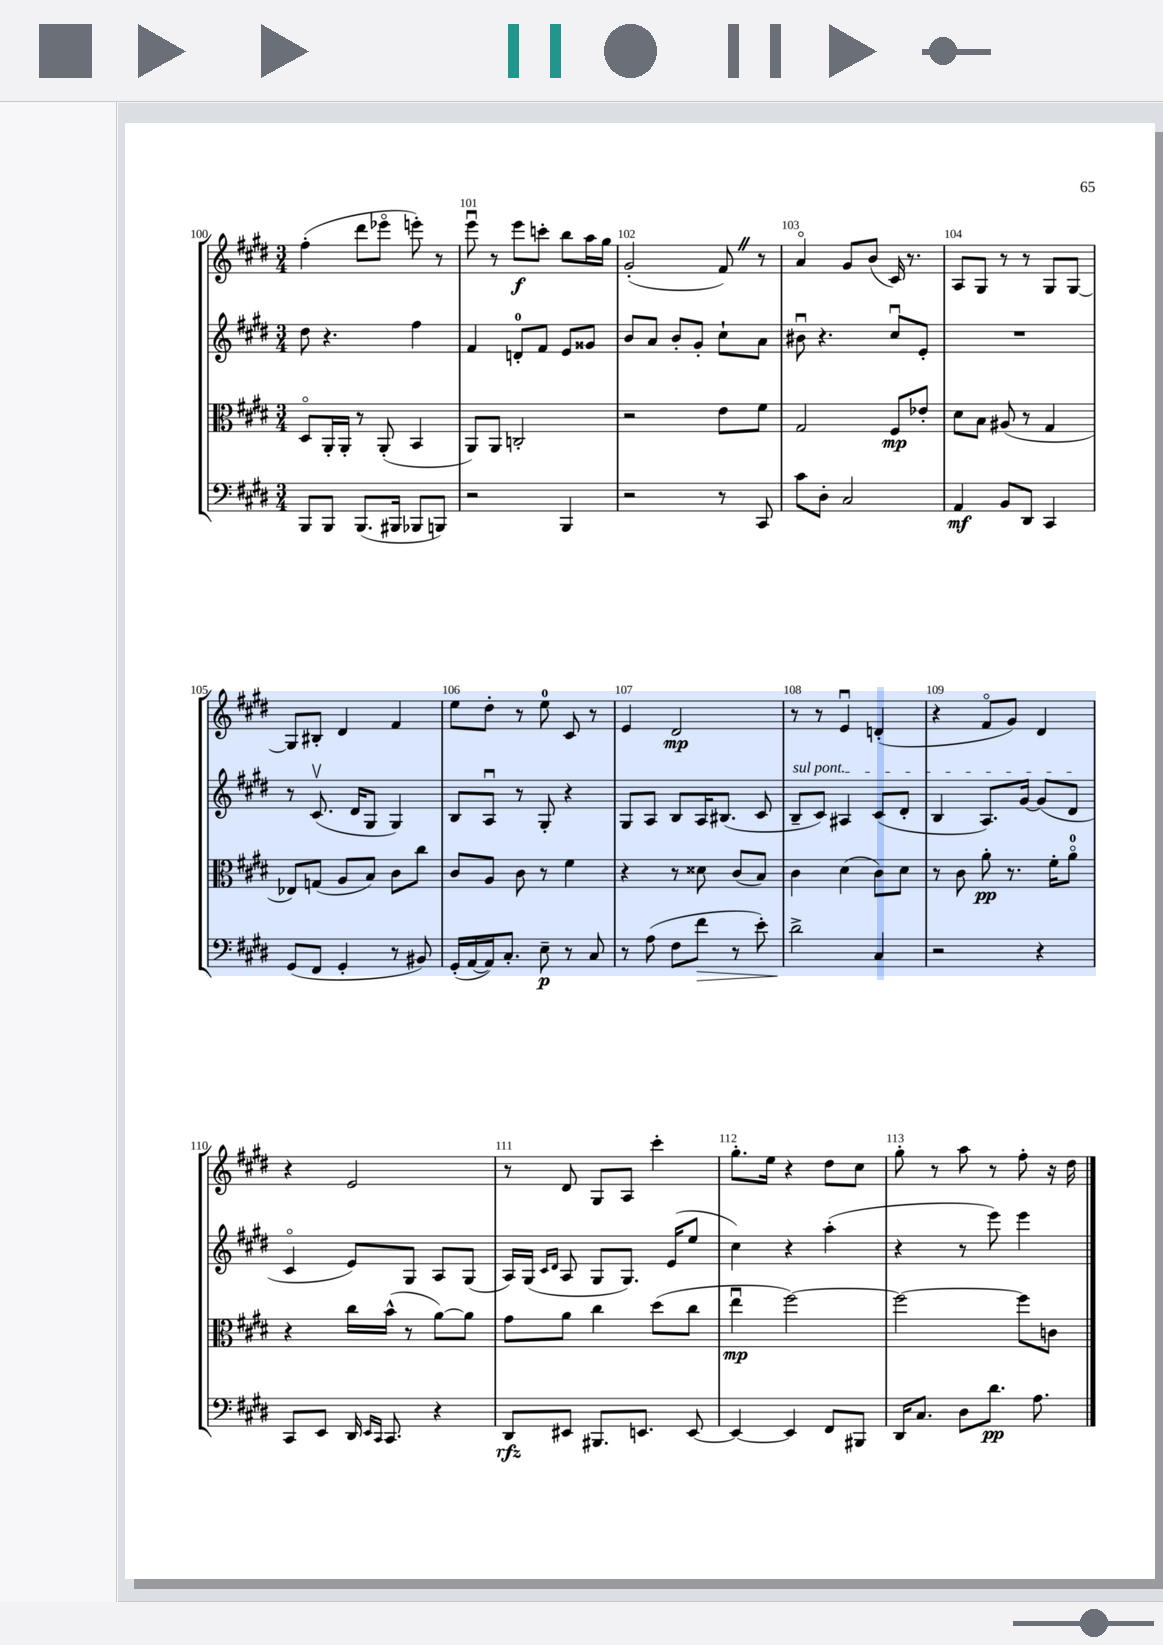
<<
\new StaffGroup <<
\new Staff = "s0" {
    \clef treble \key e \major \numericTimeSignature \time 3/4
    \autoBeamOff fis''4-.( dis'''8[ ees'''8]\flageolet e'''8-.) r8 |
    e'''8\downbow r8 e'''8[\f c'''8]-. b''8[ a''16 gis''16] |
    gis'2-.( fis'8) \once \override BreathingSign.text = \markup { \musicglyph "scripts.caesura.straight" } \breathe r8 |
    a'4\flageolet gis'8[ b'8]( cis'16) r8. |
    a8[ gis8] r8 r8 gis8[ gis8]~ |
    gis8[ bis8]-. dis'4 fis'4 |
    e''8[ dis''8]-. r8 e''8-0 cis'8 r8 |
    e'4 dis'2\mp |
    r8 r8 e'4\downbow d'4-.( |
    r4 fis'8[\flageolet gis'8]) dis'4 |
    r4 e'2 |
    r8 dis'8 gis8[ a8] cis'''4-. |
    gis''8.[-. e''16] r4 dis''8[ cis''8] |
    gis''8-. r8 a''8 r8 fis''8-. r16 dis''16 \bar "|." |
}
\new Staff = "s1" {
    \clef treble \key e \major \numericTimeSignature \time 3/4
    \autoBeamOff dis''8 r4. fis''4 |
    fis'4 d'8[-0-. fis'8] e'8[ gisis'8] |
    b'8[ a'8] b'8[-. gis'8]-. cis''8[-! a'8] |
    bis'8\downbow r4. cis''8[\downbow e'8]-. |
    R2. |
    r8 cis'8.\upbow( dis'16[ gis8] gis4) |
    b8[ a8]\downbow r8 gis8-. r4 |
    gis8[ a8] b8[ a16 bis8.]( cis'8 |
    \once \override TextSpanner.bound-details.left.text = \markup { \italic "sul pont." } b8[--\startTextSpan cis'8]) ais4 cis'8[( dis'8]-. |
    b4 a8.[) gis'16]~ gis'8[( dis'8]\stopTextSpan |
    cis'4\flageolet e'8[) gis8] a8[ gis8]( |
    a16[) gis16]( \grace { cis'16[ dis'16] } a8 gis8[ gis8.]) e'16[( e''8] |
    cis''4) r4 a''4-.( |
    r4 r8 e'''8) e'''4 \bar "|." |
}
\new Staff = "s2" {
    \clef alto \key e \major \numericTimeSignature \time 3/4
    \autoBeamOff dis8[\flageolet a,16-. a,16]-. r8 a,8-.( b,4 |
    a,8[) a,8] c2-. |
    r2 e'8[ fis'8] |
    gis2 fis8[\mp ees'8]-. |
    dis'8[ b8] ais8( r8 gis4 |
    ees8[) g8]( a8[ b8]) cis'8[ cis''8] |
    cis'8[ a8] cis'8 r8 fis'4 |
    r4 r8 disis'8 cis'8[( b8]) |
    cis'4 dis'4( cis'8[) dis'8] |
    r8 cis'8 a'8-.\pp r8. fis'16[-. a'8]-0\flageolet |
    r4 cis''16[ b'16]-^( r8 a'8[~) a'8] |
    gis'8[ a'8] cis''4 dis''8[( cis''8] |
    e''4\downbow\mp fis''2~) |
    fis''2~ fis''8[ c'8] \bar "|." |
}
\new Staff = "s3" {
    \clef bass \key e \major \numericTimeSignature \time 3/4
    \autoBeamOff b,,8[ b,,8] b,,8.[( bis,,16] bes,,8[ b,,8]) |
    r2 b,,4 |
    r2 r8 cis,8 |
    cis'8[ dis8]-. cis2 |
    a,4\mf b,8[ dis,8] cis,4 |
    gis,8[( fis,8] gis,4-. r8 bis,8) |
    gis,16[-.( a,16~ a,16) cis8.]-. e8--\p r8 cis8 |
    r8 a8( fis8[ fis'8]\> r8 e'8-.) |
    dis'2->\! cis4 |
    r2 r4 |
    cis,8[ e,8] dis,16 \grace { e,16[ cis,16] } cis,8. r4 |
    dis,8[\rfz eis,8] bis,,8.[ e,8.] e,8~ |
    e,4~ e,4 fis,8[ bis,,8] |
    dis,16[ cis8.] dis8[ dis'8.]\pp a8. \bar "|." |
}
>>
>>
\layout { \context { \Score currentBarNumber = #100 \override BarNumber.break-visibility = ##(#f #t #t) barNumberVisibility = #all-bar-numbers-visible } }
